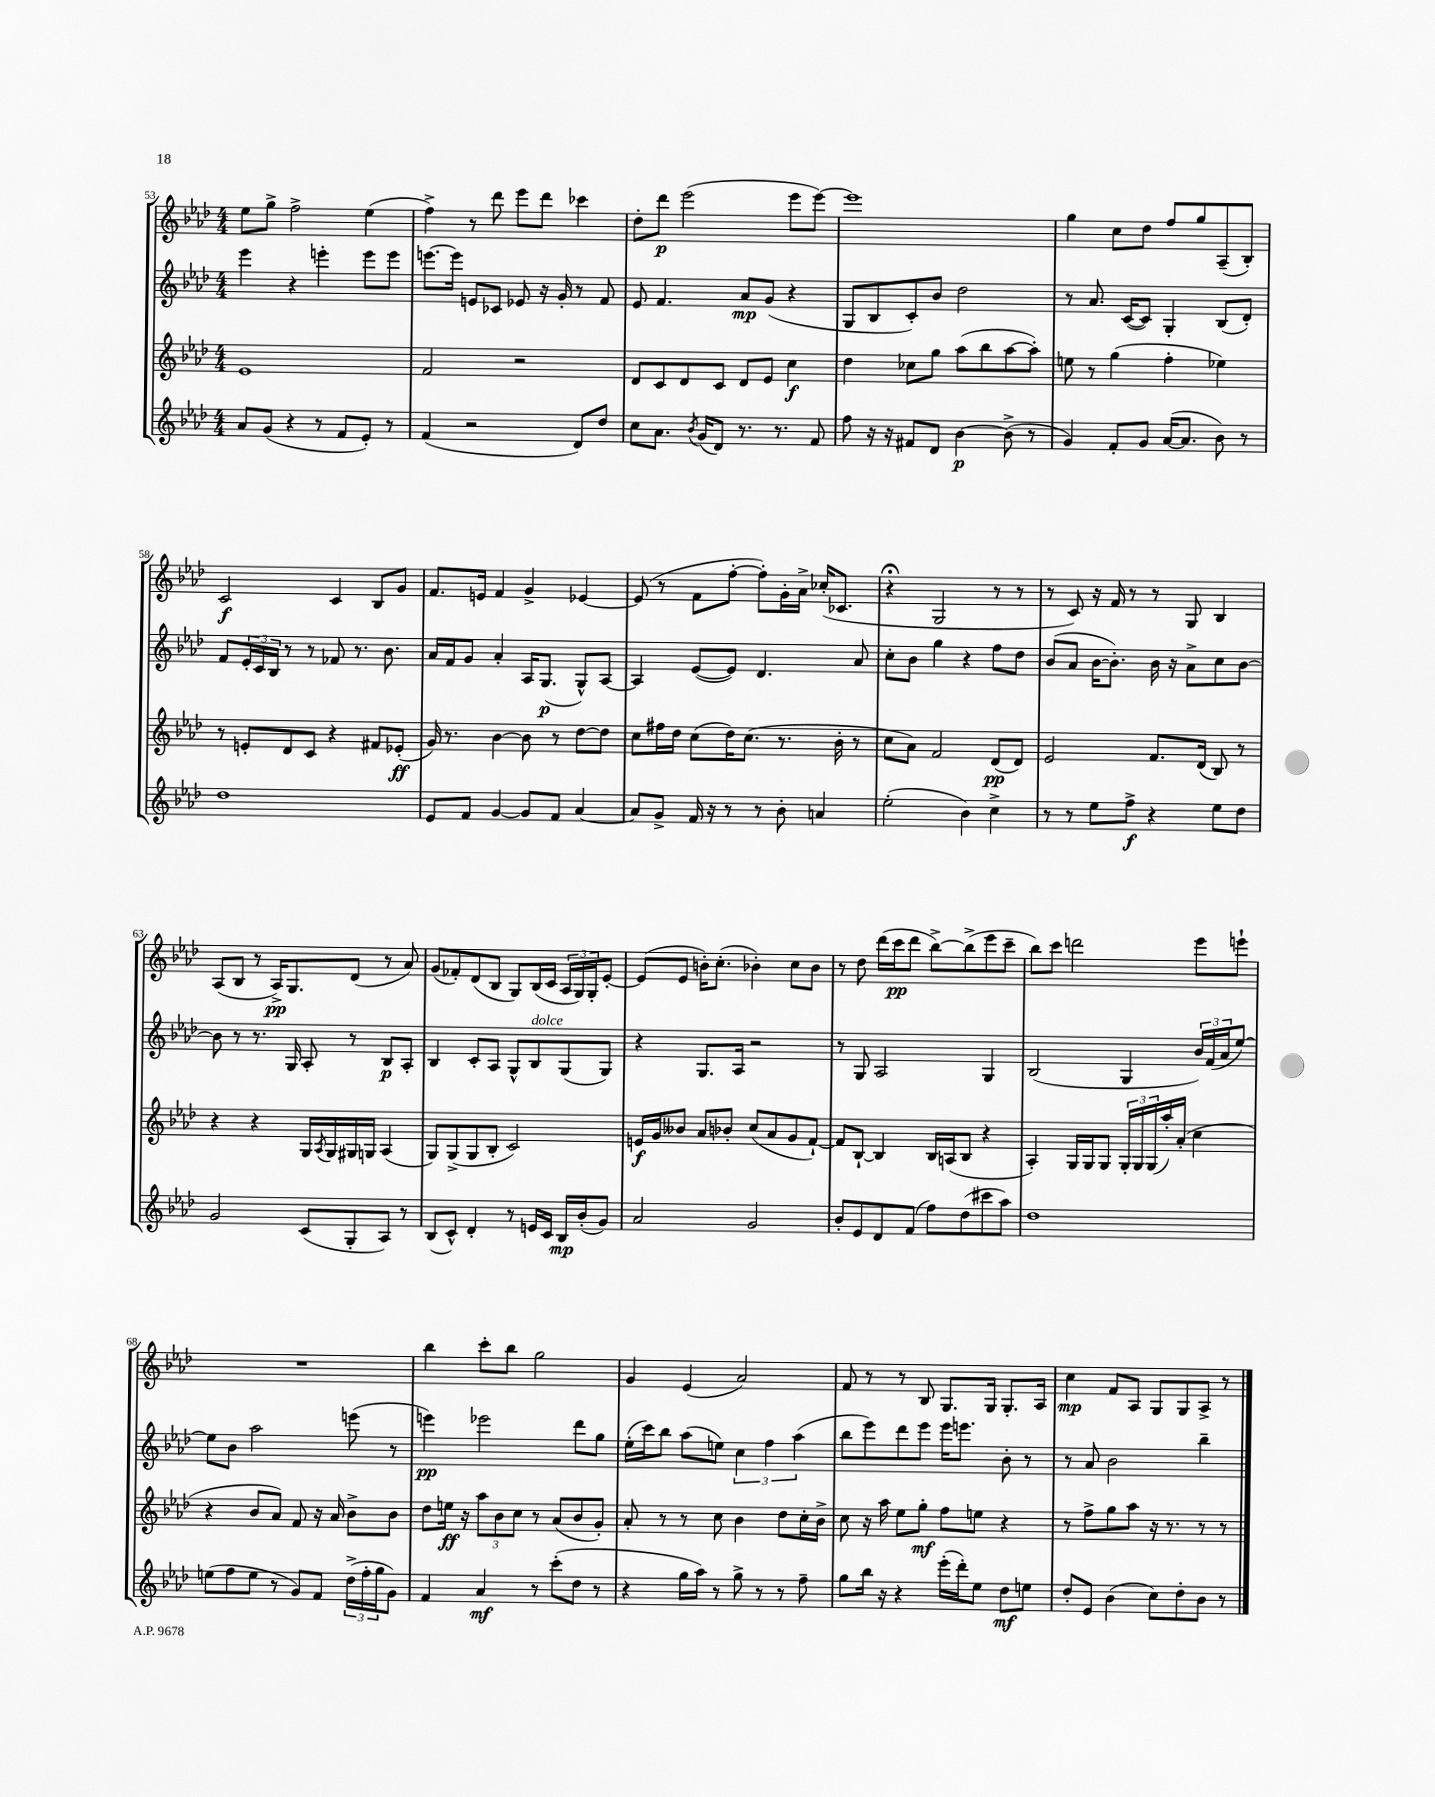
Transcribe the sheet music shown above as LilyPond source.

<<
\new StaffGroup <<
\new Staff = "s0" {
    \clef treble \key aes \major \numericTimeSignature \time 4/4
    ees''8 g''8-> f''2-> ees''4( |
    f''4->) r8 des'''8 ees'''8 des'''8 ces'''4 |
    des''8-. des'''8\p ees'''2( ees'''8 ees'''8~) |
    ees'''1 |
    g''4 c''8 des''8 f''8 g''8 aes8--( bes8-.) |
    c'2\f c'4 bes8 g'8 |
    f'8. e'16 f'4 g'4-> ees'4~ |
    ees'8( r8 f'8 f''8~-. f''8-.) g'16-. aes'16-> ces''16-.( ces'8. |
    r4\fermata g2 r8 r8 |
    r8 c'8) r16 f'16 r8 r8 g8 bes4 |
    aes8( bes8 r8 aes16->\pp) g8. des'8( r8 aes'8) |
    g'8( fes'8-.) des'8( bes8 g8) bes16( c'16 \tuplet 3/2 { aes16 g16) g16-. } ees'8~-. |
    ees'8( ees'8 b'16-.) c''8.-.( bes'4-.) c''8 bes'8 |
    r8 des''8 des'''16( c'''16\pp des'''8 bes''8~->) bes''8->( ees'''8 c'''8-- |
    bes''8) c'''8 d'''2 ees'''8 e'''8-! |
    R1 |
    bes''4 c'''8-. bes''8 g''2 |
    g'4 ees'4( aes'2) |
    f'8 r8 r8 bes8 g8. g16 g8.-. aes16 |
    c''4\mp f'8 aes8 g8 g8 aes8-> r8 \bar "|." |
}
\new Staff = "s1" {
    \clef treble \key aes \major \numericTimeSignature \time 4/4
    ees'''4 r4 e'''4-. e'''8 e'''8 |
    e'''8.~ e'''16 e'8 ces'8 ees'8 r16 g'16-. r8 f'8 |
    ees'8 f'4. aes'8\mp g'8( r4 |
    g8 bes8 c'8-.) bes'8 des''2 |
    r8 aes'8. c'16~( c'8) g4-. bes8( des'8-.) |
    f'8 \tuplet 3/2 { ees'16-. c'16 bes16 } r8 r8 fes'8 r8. bes'8. |
    aes'16 f'16 g'8 aes'4-. aes16 g8.\p( g8-^) aes8~ |
    aes4 ees'8~( ees'8) des'4. aes'8 |
    c''8-. bes'8 g''4 r4 f''8 des''8 |
    bes'8( aes'8 bes'16~ bes'8.-.) bes'16 r16 aes'8-> c''8 bes'8~ |
    bes'8 r8 r8. g16 aes8-. r8 bes8\p aes8-. |
    bes4 c'8-. aes8 g8-^ bes8^\markup { \italic "dolce" } g8( g8) |
    r4 g8. aes16 r2 |
    r8 g8 aes2 g4 |
    bes2( g4 \tuplet 3/2 { bes'16) f'16( aes'16 } ees''8~) |
    ees''8 bes'8 aes''2 e'''8( r8 |
    e'''4\pp) ees'''2 des'''8 g''8 |
    ees''16-.( c'''16) bes''8 aes''8( e''8) \tuplet 3/2 { c''4 f''4 aes''4( } |
    bes''8 ees'''8) des'''8 ees'''8 ees'''16 e'''8. bes'8-. r8 |
    r8 aes'8 bes'2 bes''4-- \bar "|." |
}
\new Staff = "s2" {
    \clef treble \key aes \major \numericTimeSignature \time 4/4
    ees'1 |
    f'2 r2 |
    des'8 c'8 des'8 c'8 des'8 ees'8 c''4\f |
    des''4 ces''8 g''8 aes''8( bes''8 aes''8~ aes''8-.) |
    e''8 r8 g''4( f''4-. ees''4) |
    r8 e'8-. des'8 c'8 r4 fis'8 ees'8-.\ff( |
    g'16) r8. bes'4~ bes'8 r8 des''8~ des''8 |
    c''8 fis''16 des''16 c''8( des''16) c''8.( r8. bes'16-. r8 |
    c''8 aes'8) f'2 des'8\pp( des'8) |
    ees'2 f'8. des'16( bes8) r8 |
    r4 r4 g16 \acciaccatura { aes8 } g16 gis16 g16 aes4( |
    g8) g8->( g8 bes8-. c'2) |
    e'16\f g'16 beses'8 aes'8 bes'8-. c''8( aes'8 g'8 f'8~-!) |
    f'8 bes8~-! bes4 bes16 a16( bes8 r4 |
    aes4-.) g16 g16 g8 \tuplet 3/2 { g16-. g16 g16( } aes''16-.) aes'16-.( c''4 |
    r4 bes'8 aes'8) f'8 r16 aes'16 bes'8-> bes'8 |
    des''8 e''16\ff r16 \tuplet 3/2 { aes''8 bes'8 c''8 } r8 aes'8( bes'8 g'8-.) |
    aes'8-. r8 r8 c''8 bes'4 des''8 c''16-. bes'16-> |
    c''8 r16 aes''16 ees''8 g''8-.\mf f''8 e''8 r4 |
    r8 f''8-> g''8 aes''8 r16 r8. r8 r8 \bar "|." |
}
\new Staff = "s3" {
    \clef treble \key aes \major \numericTimeSignature \time 4/4
    aes'8 g'8( r4 r8 f'8 ees'8-.) r8 |
    f'4( r2 des'8) des''8 |
    c''8 aes'8. \acciaccatura { bes'8 } g'16( des'8) r8. r8. f'8 |
    f''8 r16 r16 fis'8 des'8 bes'4~\p bes'8->( r8 |
    g'4) f'8-. g'8 aes'16~( aes'8. bes'8) r8 |
    des''1 |
    ees'8 f'8 g'4~ g'8 f'8 aes'4~ |
    aes'8 g'8-> f'16 r16 r8 r8 bes'8-. a'4 |
    ees''2-.( bes'4) c''4-> |
    r8 r8 ees''8 f''8->\f r4 ees''8 des''8 |
    g'2 c'8( g8-. aes8) r8 |
    bes8( c'8-^) des'4-. r8 e'16 c'16 bes16\mp bes'16-.( g'8) |
    aes'2 g'2 |
    bes'8-. ees'8 des'8 f'8( f''8) des''8( cis'''8 aes''8) |
    des''1 |
    e''8( f''8 e''8 r8 g'8) f'8 \tuplet 3/2 { des''16->( f''16-. g''16 } g'8) |
    f'4 aes'4\mf r8 c'''8-.( des''8 r8 |
    r4 g''16 aes''16) r8 g''8-> r8 r8 f''8-- |
    g''8 bes''16 r16 r4 ees'''16-.( des'''16-.) ees''8 des''8\mf e''8 |
    des''8-. ees'8 bes'4( c''8) des''8-. bes'8 r8 \bar "|." |
}
>>
>>
\layout { \context { \Score currentBarNumber = #53 } }
